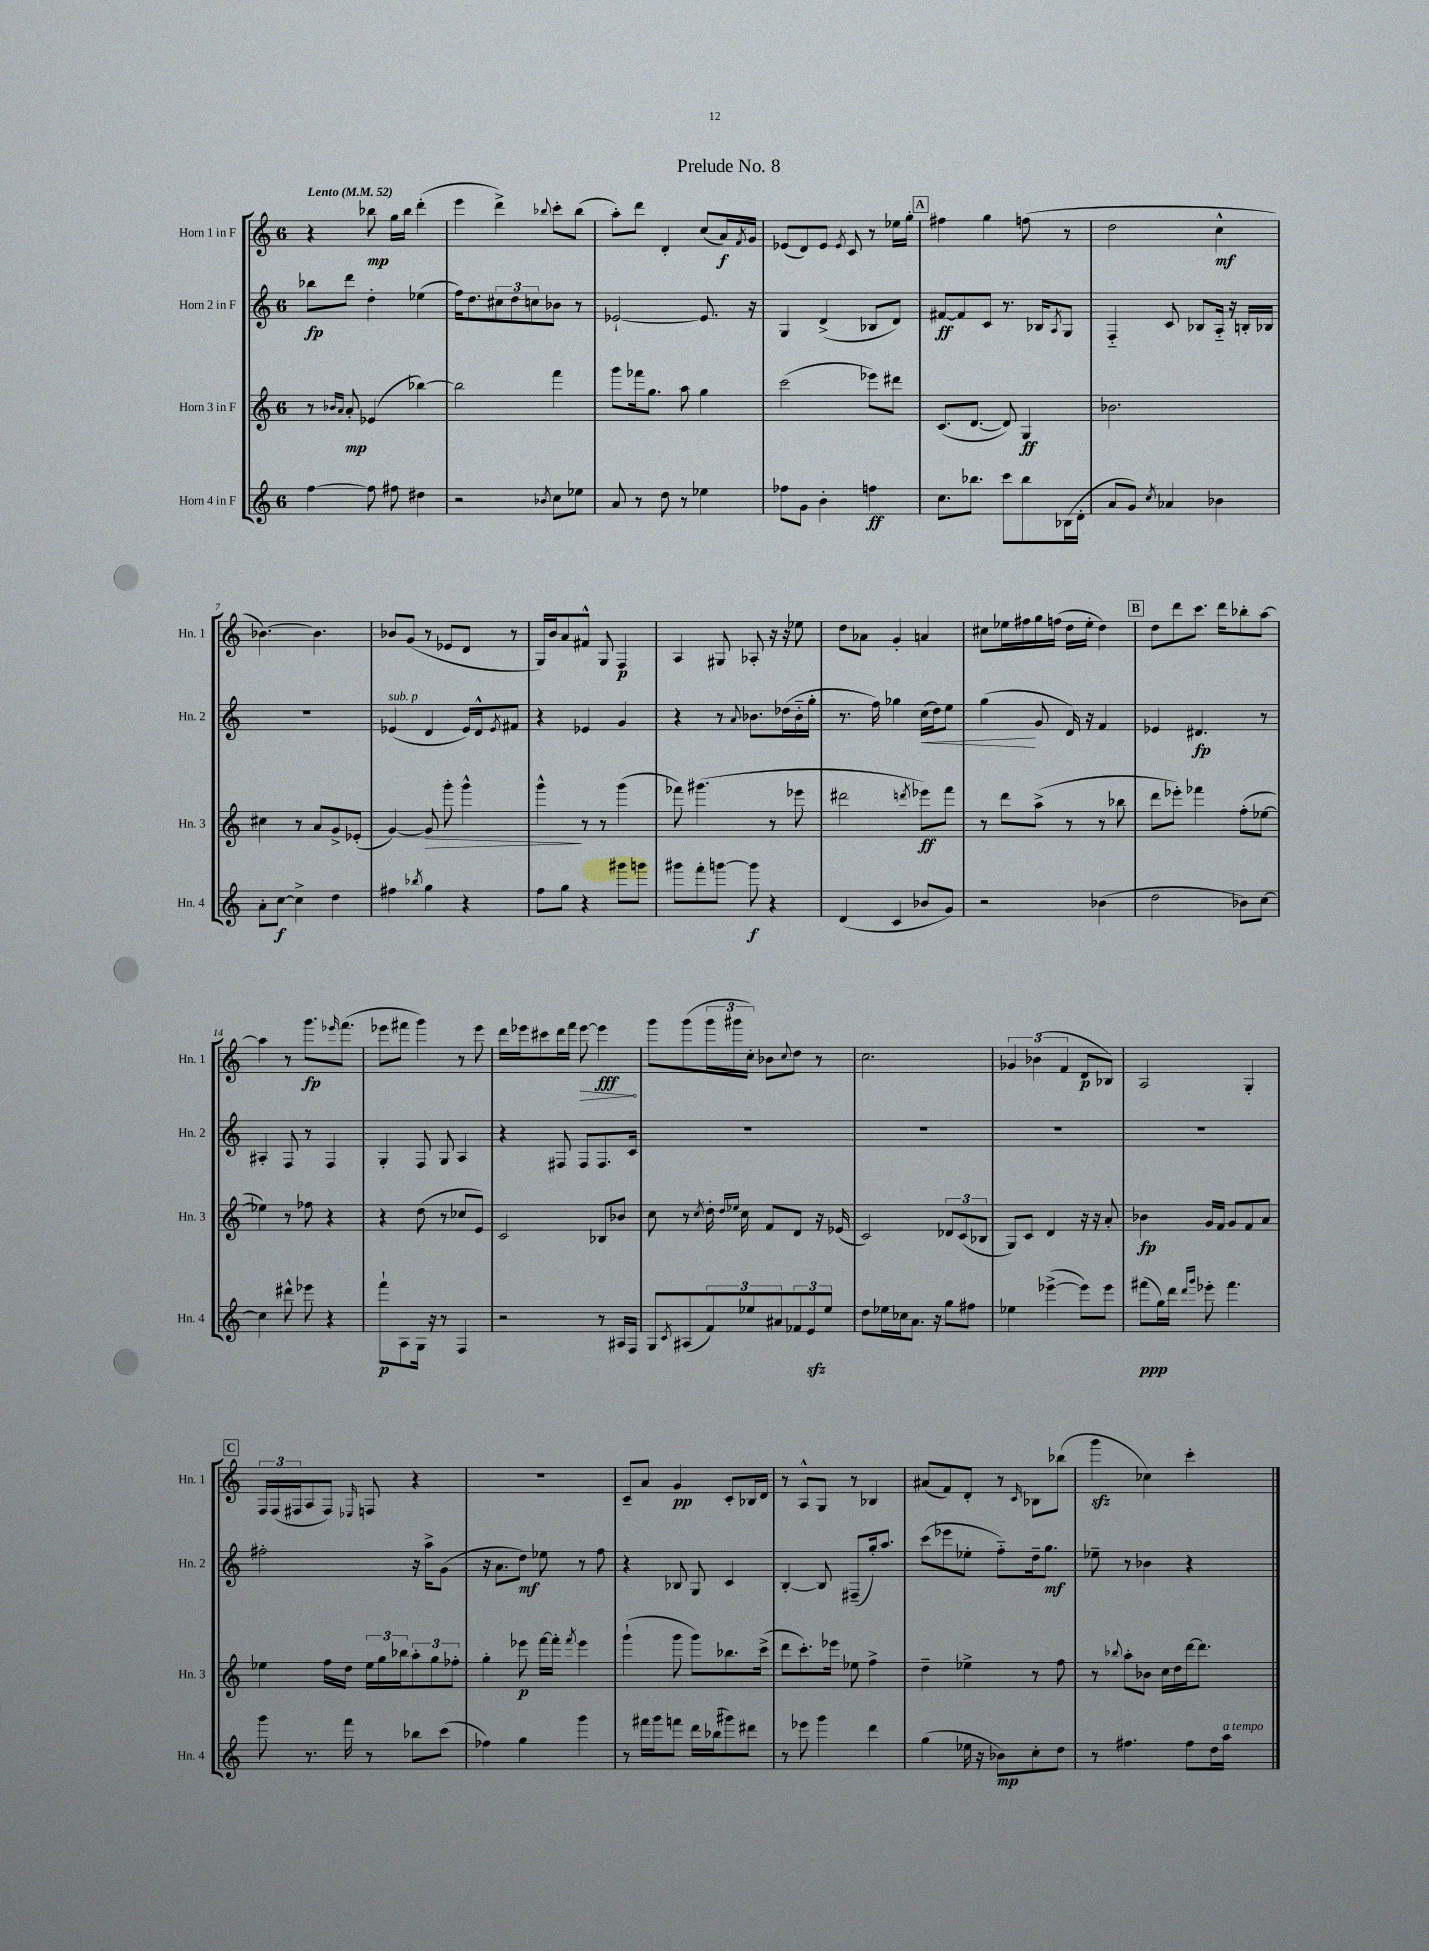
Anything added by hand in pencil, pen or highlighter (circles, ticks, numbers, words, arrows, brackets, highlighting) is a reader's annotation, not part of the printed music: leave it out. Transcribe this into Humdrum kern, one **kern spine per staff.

**kern	**kern	**kern	**kern
*staff4	*staff3	*staff2	*staff1
*clefG2	*clefG2	*clefG2	*clefG2
*k[]	*k[]	*k[]	*k[]
*M6/8	*M6/8	*M6/8	*M6/8
*MM52	*MM52	*MM52	*MM52
[4ff	8r	8bb-	4r
.	16qqb-	.	.
.	16qqa	.	.
.	8a'	8ddd	.
8ff]	(4e-	4dd'	8bb-
8ff#	.	.	16gg
.	.	.	16bb-
4dd#	[4bb-)	(4ee-	(4ddd'
=	=	=	=
2r	2bb-]	16ff)	4eee
.	.	8.dd	.
.	.	12cc#	4ddd^)
.	.	12dd	.
.	.	12cc	.
8qb-	.	.	8qqbb-
8cc	4fff	8b-	8ccc'
8ee-	.	8r	(8bb-
=	=	=	=
8a	8ggg	[2e-`	8aa')
8r	16fff-	.	8ddd
.	8.gg	.	.
8dd	.	.	4d'
8r	8aa	.	.
4ee-	4gg	8.e-]	(8cc
.	.	.	16a)
.	.	.	8qf
.	.	16r	16g
=	=	=	=
8ff-	(2ccc	4G	(8e-
8g	.	.	8d)
4b'	.	(4d^	8e-
.	.	.	8qe-
.	.	.	8c
4ff	8eee-)	8B-	8r
.	8ddd#	8d)	16ee-
.	.	.	16gg'
=	=	=	=
8.cc	(8.c	[8f#	4ff#
.	.	8f#]	.
8.bb-	[8.d	.	.
.	.	8c	4gg
8ccc	8d])	8.r	.
8bb-	4G	.	(8ff
.	.	16B-	.
.	.	8qA	.
(16B-	.	8G	8r
16d'	.	.	.
=	=	=	=
8a	2.b-	4F'~	2dd
8g)	.	.	.
8qcc	.	.	.
4a-	.	8c	.
.	.	8B-	.
4b-	.	16A'~	4cc^^
.	.	16r	.
.	.	16B'	.
.	.	16B-	.
=	=	=	=
8a'	4cc#	2.r	[4.b-)
[8cc	.	.	.
4cc^]	8r	.	.
.	8a	.	4.b-]
4dd	8g^	.	.
.	(8e-'	.	.
=	=	=	=
4ff#	[4g)	(4e-	8b-
.	.	.	(8g
8qbb-	.	.	.
4gg	8g]	4d	8r
.	8ggg'	.	8e-
4r	4ggg^^	16e-)	8d
.	.	16d^^	.
.	.	8qe-	.
.	.	8f#	8r
=	=	=	=
8ff	4ggg^^	4r	16G)
.	.	.	16b
8gg	.	.	8a
4r	8r	4e-	8f#^^
.	8r	.	8G
8ggg#	(4ggg	4g	4F
8ggg	.	.	.
=	=	=	=
8ggg#	8fff-)	4r	4A
8fff'	(4.ggg#	.	.
[8ggg	.	8r	8G#
.	.	8qqa	.
8ggg]	.	8.b-	8A-'
4r	8r	.	16r
.	.	(16dd-	16r
.	8eee-	16b-'~	8ee-
.	.	16gg'	.
=	=	=	=
(4d	2ddd#	8.r	8dd
.	.	.	8a-
.	.	16ff)	.
4c	.	4gg-	4g'
.	8qddd	.	.
8b-	8eee-)	(16cc	4a
.	.	16dd)	.
8g)	8fff	8ee	.
=	=	=	=
2r	8r	(4gg	8cc#
.	8ddd	.	16ee-
.	.	.	16ff#
.	(8aa^	8g	16gg
.	.	.	(16ff
.	8r	16d)	16dd
.	.	16r	16ee-'
(4b-	8r	4f	4dd)
.	8bb-	.	.
=	=	=	=
2dd	8ddd	4e-	8dd
.	8eee-')	.	8ddd
.	4fff-	4.d#	8.ccc
.	.	.	16ddd
8b-)	(8ff'	.	8bb-'
[8cc	[8ee-	8r	[8aa
=	=	=	=
4cc]	4ee-])	4A#'	4aa]
8ddd#^^	8r	8F	8r
8eee-	8ff-	8r	8.ggg
4r	4r	4F	.
.	.	.	16qqeee-
.	.	.	(8.fff
=	=	=	=
8fff`	4r	4G'	8eee-
8A	.	.	8fff#
16G	(8dd	8F	4ggg)
16r	.	.	.
8r	8r	8G	.
4F	8cc-	4A	8r
.	8e)	.	8eee-
=	=	=	=
2r	2c	4r	16ddd
.	.	.	16eee-
.	.	.	8ccc#
.	.	8F#	16ddd
.	.	.	16fff
.	.	8F#	[8eee-
8r	8B-	8.F#	4eee-]
16A#	8b-	.	.
16F	.	16c	.
=	=	=	=
8G	8cc	2.r	8ggg
8qc	.	.	.
(8A#	8r	.	(8ggg
.	8qcc	.	.
12f)	16dd'	.	24ggg
.	.	.	24ggg#
.	16qqdd	.	.
.	16qqee-	.	.
.	16cc	.	.
12ee-	.	.	24cc')
.	8f	.	8b-
12a#	.	.	.
.	.	.	8qqcc
12f-	8d	.	8dd
12e	.	.	.
.	16r	.	8r
12ee-	.	.	.
.	(16e-	.	.
=	=	=	=
8dd	2c)	2.r	2.cc
16ee-	.	.	.
16cc-	.	.	.
8.a	.	.	.
16r	.	.	.
8gg	12d-	.	.
.	(12c	.	.
8ff#	.	.	.
.	12B-	.	.
=	=	=	=
4ee-	8G)	2.r	6g-
.	8c	.	.
.	.	.	(6b-
([4eee-^	4d	.	.
.	.	.	6f
8eee-])	16r	.	8d
.	16r	.	.
8eee-	8a'	.	8B-)
=	=	=	=
(8fff#	4b-	2.r	2A
16gg)	.	.	.
16ddd	.	.	.
16qqddd	.	.	.
16qqggg	.	.	.
8eee-'	16g	.	.
.	16f	.	.
4.fff#	8g	.	.
.	8f	.	4G'
.	8a	.	.
=	=	=	=
8ggg	4ee-	2ff#'	24F
.	.	.	(24F
.	.	.	24F#
8.r	.	.	8A
.	16ff	.	8F#)
16fff	16dd	.	.
.	.	.	16qqE-
8r	24ee-	.	8F
.	24gg	.	.
.	24bb-	.	.
8bb-	12aa'	16r	4r
.	.	16aa^	.
.	12gg	.	.
(8ccc	.	(8g	.
.	12ff-'	.	.
=	=	=	=
4ff-)	4gg'	16r	2.r
.	.	8.a	.
4gg	8eee-	8dd)	.
.	[16fff	8ee-	.
.	16fff']	.	.
.	8qfff	.	.
4ggg	4eee-	8r	.
.	.	8ff	.
=	=	=	=
8r	(4ggg`	4r	8c~
16fff#	.	.	8a
16ggg	.	.	.
8fff	8ggg	8B-	4g
16ddd	8ggg)	8G	.
(16bb-	.	.	.
8ggg#)	8.bb-	4c	8c'
8ddd#	.	.	16B-
.	(16ccc^	.	16d
=	=	=	=
8r	8ddd	[4B'	8r
8eee-	8.ccc')	.	8A^^
4ggg	.	8B]	8G
.	16eee-	.	.
.	8ee-	(8F#~	8r
4ddd	4ff^	16gg')	4B-
.	.	8.aa	.
=	=	=	=
(4gg	4dd~	(8ccc	(8a#
.	.	8eee-	8f)
16ee-	4ee-^	8ee-'	8d'
16r	.	.	.
8b-)	.	8ff'~)	8r
.	.	.	16qqc
8cc'	8r	16dd~	8B-
.	.	8.gg	.
8dd	8ff	.	(8bb-
=	=	=	=
8r	8r	8ee-~	4ggg
.	8qqbb-	.	.
4.ff#	8aa'	8r	.
.	8b-	4b-	4cc-)
.	16cc	.	.
.	16dd	.	.
8ff#	[16ddd	4r	4ccc'
.	8.ddd]	.	.
16dd	.	.	.
16aa	.	.	.
==	==	==	==
*-	*-	*-	*-
